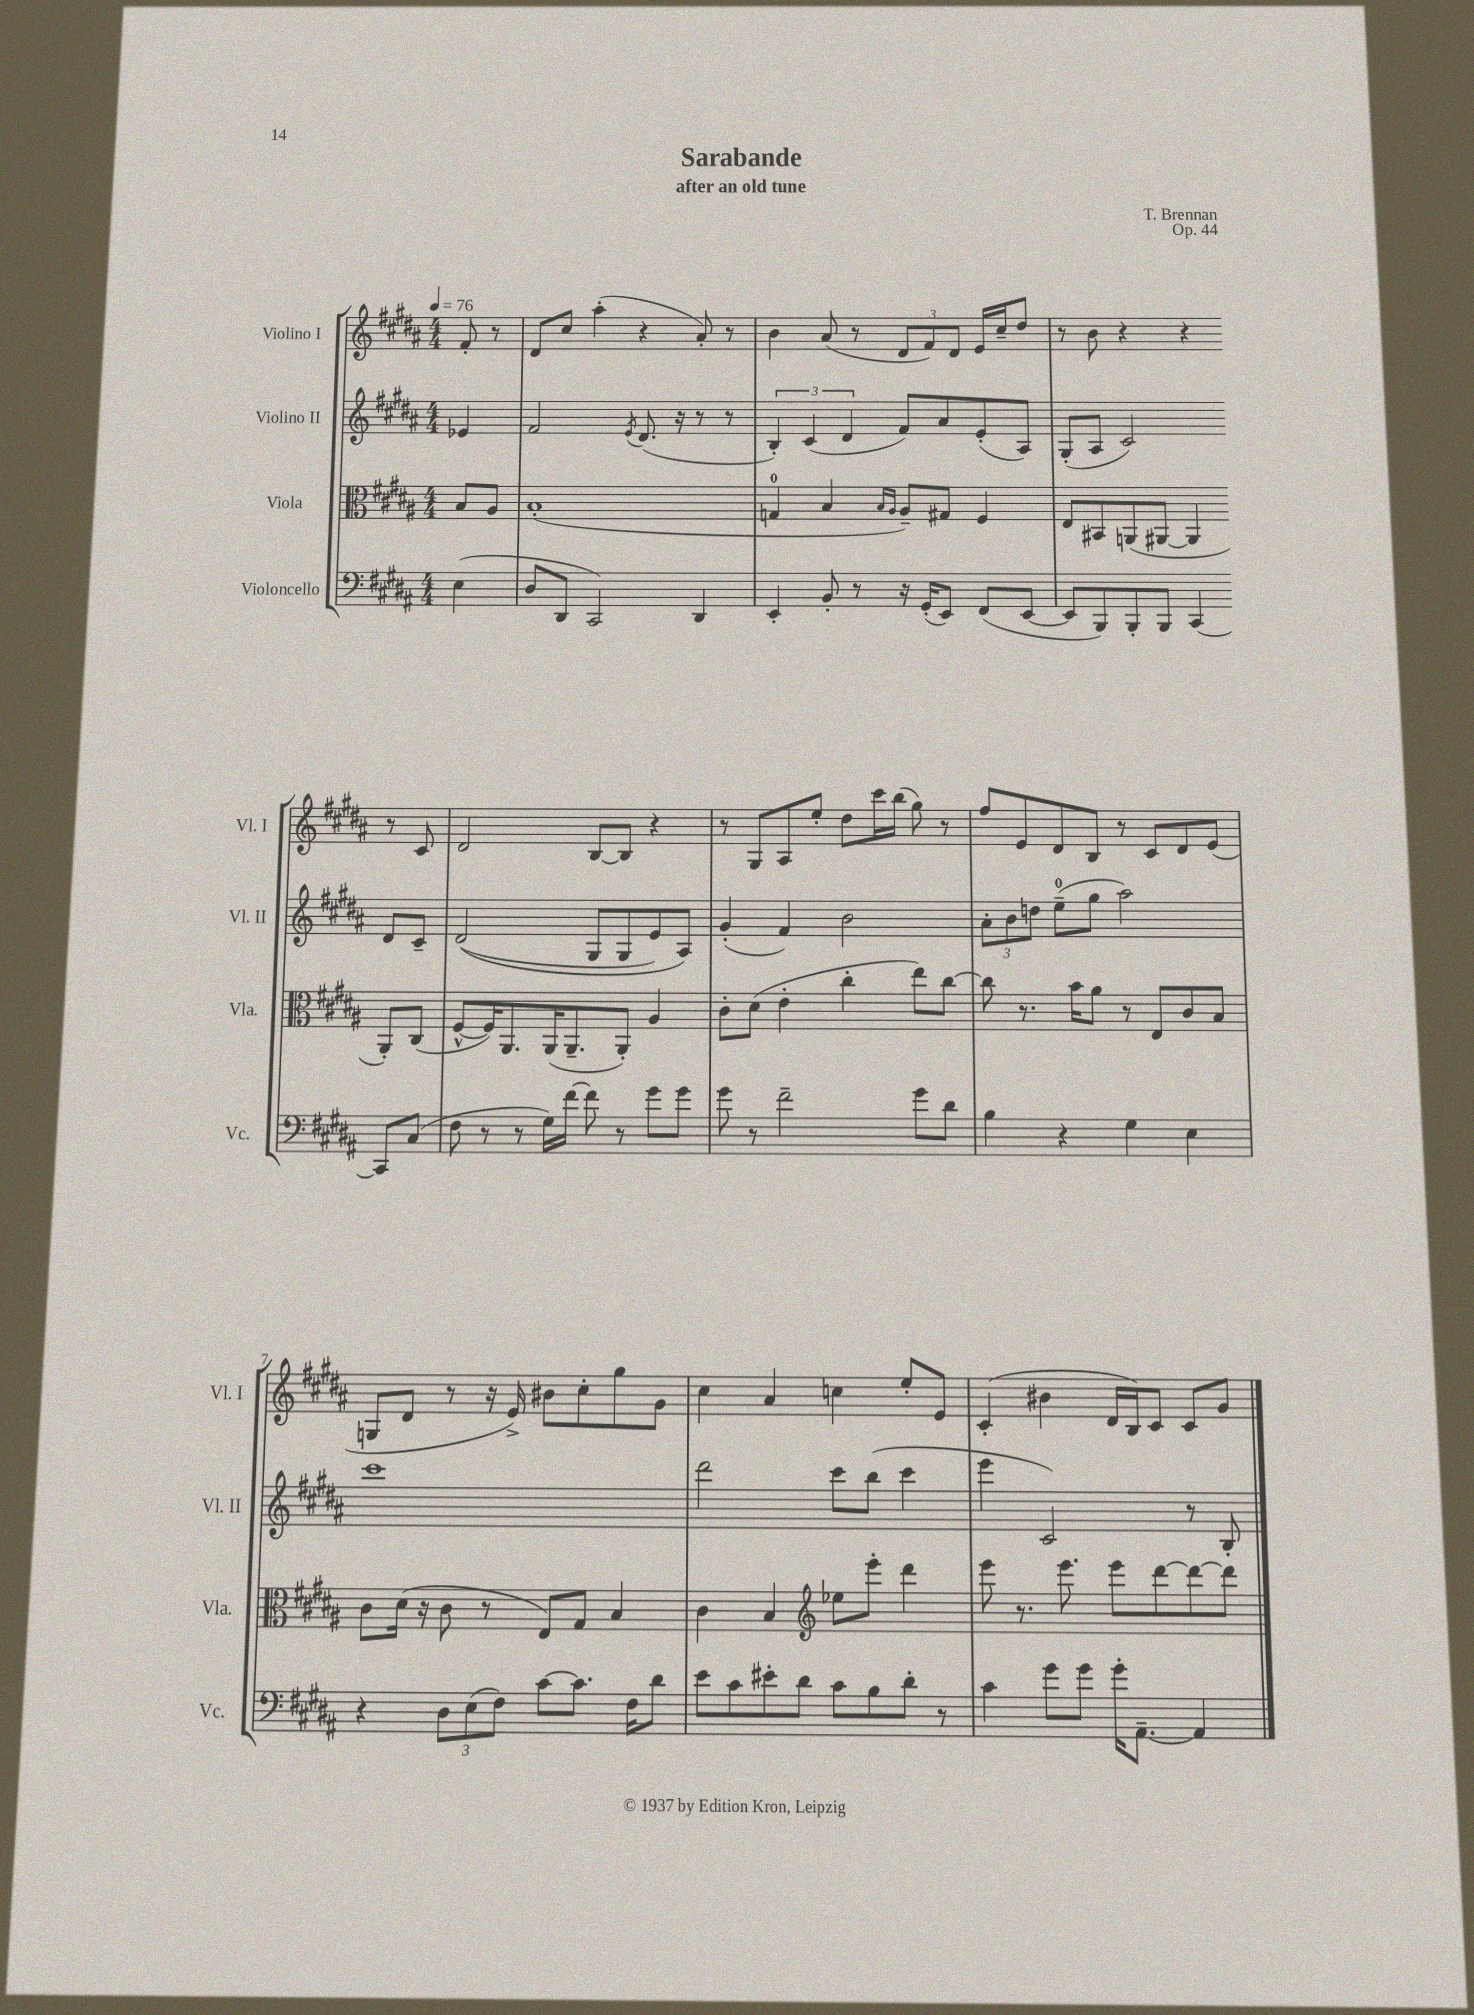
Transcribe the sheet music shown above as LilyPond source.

\header { title = "Sarabande" composer = "T. Brennan" subtitle = "after an old tune" opus = "Op. 44" }
<<
\new StaffGroup <<
\new Staff = "s0" \with { instrumentName = "Violino I" shortInstrumentName = "Vl. I" } {
    \clef treble \key b \major \numericTimeSignature \time 4/4 \partial 4 \tempo 4 = 76
    fis'8-. r8 |
    dis'8 cis''8 ais''4-.( r4 ais'8-.) r8 |
    b'4 ais'8( r8 \tuplet 3/2 { dis'8 fis'8) dis'8 } e'16 cis''16-- dis''8 |
    r8 b'8 r4 r4 r8 cis'8 |
    dis'2 b8~ b8 r4 |
    r8 gis8 ais8 e''8-. dis''8 cis'''16 b''16( gis''8) r8 |
    fis''8 e'8 dis'8 b8 r8 cis'8 dis'8 e'8( |
    g8 dis'8 r8 r16 e'16->) bis'8 cis''8-. gis''8 gis'8 |
    cis''4 ais'4 c''4 e''8-. e'8 |
    cis'4-.( bis'4 dis'16 b16) cis'8 cis'8 gis'8 \bar "|." |
}
\new Staff = "s1" \with { instrumentName = "Violino II" shortInstrumentName = "Vl. II" } {
    \clef treble \key b \major \numericTimeSignature \time 4/4 \partial 4
    ees'4 |
    fis'2 \acciaccatura { e'8 } dis'8.( r16 r8 r8 |
    \tuplet 3/2 { b4-.) cis'4( dis'4 } fis'8) ais'8 e'8-.( ais8) |
    gis8-.( ais8 cis'2) dis'8 cis'8-- |
    dis'2(\( gis8 gis8 e'8) ais8\) |
    gis'4-.( fis'4) b'2 |
    \tuplet 3/2 { ais'8-. b'8 d''8 } e''8-0--( gis''8 ais''2) |
    cis'''1 |
    dis'''2 cis'''8 b''8( cis'''4 |
    e'''4 cis'2) r8 b8-. \bar "|." |
}
\new Staff = "s2" \with { instrumentName = "Viola" shortInstrumentName = "Vla." } {
    \clef alto \key b \major \numericTimeSignature \time 4/4 \partial 4
    b8 ais8 |
    b1-.( |
    g4-0 b4 \grace { b16 ais16 } ais8--) gis8 fis4 |
    e8 bis,8 a,8( ais,8~ ais,4 ais,8-.) cis8( |
    fis8~-^ fis16) ais,8. ais,16( ais,8.-- ais,8-.) ais4 |
    cis'8-. dis'8( e'4-. cis''4-. e''8) cis''8~ |
    cis''8 r8. b'16 ais'8 r8 e8 cis'8 b8 |
    cis'8 dis'16( r16 cis'8 r8 e8) gis8 b4 |
    cis'4 b4 \clef treble ees''8 e'''8-. dis'''4 |
    e'''8 r8. e'''8. e'''8 dis'''8~ dis'''8~ dis'''8 \bar "|." |
}
\new Staff = "s3" \with { instrumentName = "Violoncello" shortInstrumentName = "Vc." } {
    \clef bass \key b \major \numericTimeSignature \time 4/4 \partial 4
    e4( |
    dis8 dis,8 cis,2) dis,4 |
    e,4-. b,8-. r8 r16 gis,16-.( e,8) fis,8( e,8~ |
    e,8 b,,8) b,,8-. b,,8 cis,4~ cis,8 cis8( |
    fis8 r8 r8 gis16) fis'16~ fis'8 r8 gis'8 gis'8 |
    gis'8 r8 fis'2-- gis'8 dis'8 |
    b4 r4 gis4 e4 |
    r4 \tuplet 3/2 { dis8 e8( fis8) } cis'8~ cis'8. fis16 dis'8 |
    e'8 cis'8 eis'8-. dis'8 cis'8 b8 dis'8-. r8 |
    cis'4 gis'8 gis'8 gis'16-. ais,8.~-- ais,4 \bar "|." |
}
>>
>>
